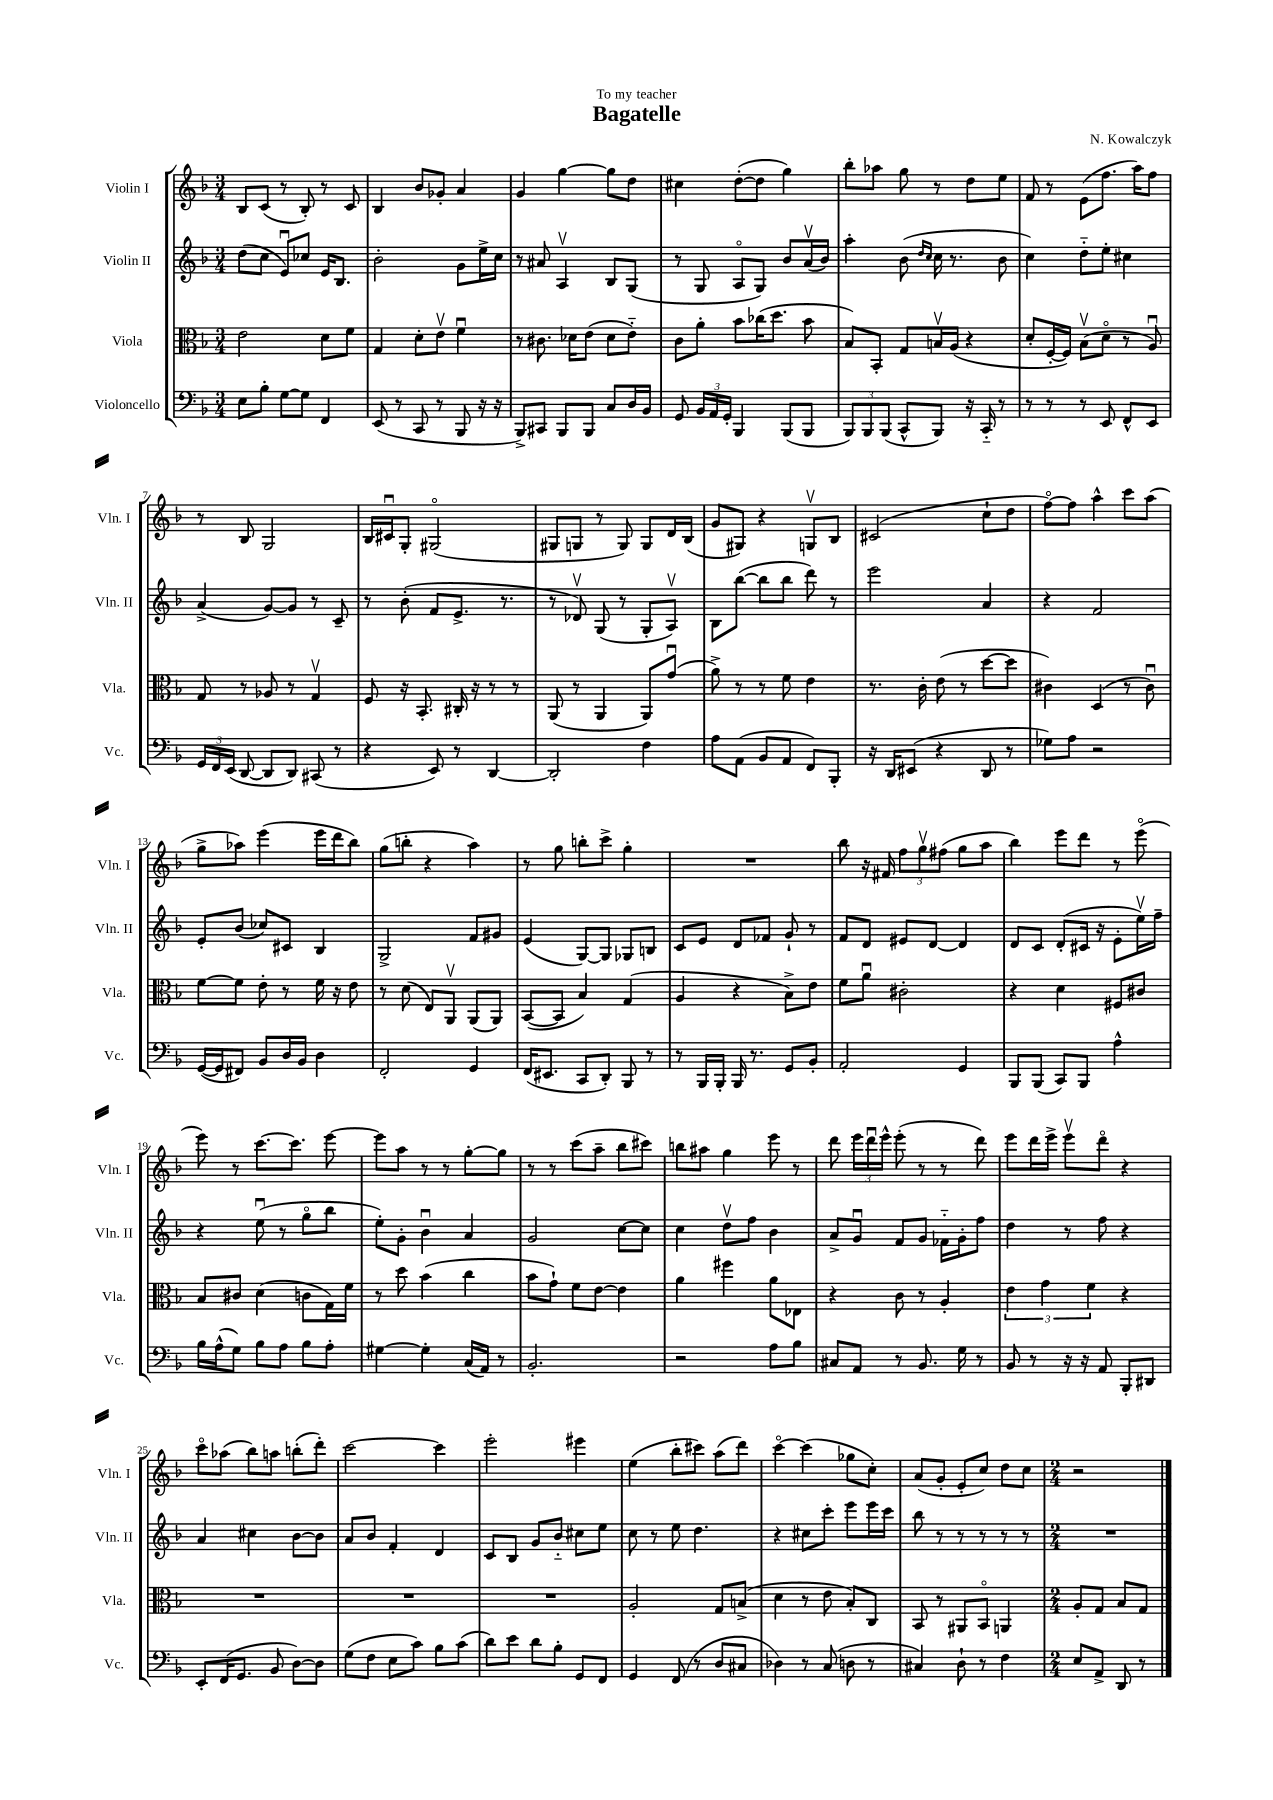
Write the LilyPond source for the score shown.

\header { title = "Bagatelle" composer = "N. Kowalczyk" dedication = "To my teacher" }
<<
\new StaffGroup <<
\new Staff = "s0" \with { instrumentName = "Violin I" shortInstrumentName = "Vln. I" } {
    \clef treble \key f \major \numericTimeSignature \time 3/4
    \autoBeamOff bes8[ c'8]( r8 bes8-.) r8 c'8 |
    bes4 bes'8[ ges'8]-. a'4 |
    g'4 g''4~ g''8[ d''8] |
    cis''4 d''8[~-.( d''8] g''4) |
    bes''8[-. aes''8] g''8 r8 d''8[ e''8] |
    f'8 r8 e'8[( f''8.] a''16[) f''8] |
    r8 bes8 g2 |
    bes16[ cis'16\downbow g8]-. gis2\flageolet( |
    gis8[ g8] r8 g8) g8[ d'16 bes16]( |
    g'8[ gis8]) r4 g8[\upbow bes8] |
    cis'2( c''8[-! d''8] |
    f''8[~\flageolet) f''8] a''4-^ c'''8[ a''8]( |
    g''8[-> aes''8]) e'''4( e'''16[ d'''16 bes''8]) |
    g''8[( b''8]-. r4 a''4) |
    r8 g''8 b''8[-. c'''8]-> g''4-. |
    R2. |
    bes''8 r16 fis'16 \tuplet 3/2 { f''8[ g''8\upbow fis''8]( } g''8[ a''8] |
    bes''4) e'''8[ d'''8] r8 e'''8\flageolet( |
    e'''8) r8 c'''8.[~ c'''8.] e'''8~ |
    e'''8[ a''8] r8 r8 g''8[~-. g''8] |
    r8 r8 c'''8[( a''8]-- bes''8[ cis'''8]) |
    b''8[ ais''8] g''4 e'''8 r8 |
    d'''8 \tuplet 3/2 { e'''16[ d'''16\downbow e'''16]-^ } e'''8-.( r8 r8 d'''8) |
    e'''8[ d'''16 e'''16]-> e'''8[\upbow d'''8]\flageolet r4 |
    c'''8[\flageolet aes''8]( bes''8[) a''8] b''8[-.( d'''8]-.) |
    c'''2~ c'''4 |
    e'''2-. eis'''4 |
    e''4( bes''8[-. cis'''8]) a''8[( d'''8]) |
    c'''4~\flageolet c'''4( ges''8[ c''8]-.) |
    a'8[( g'8]-. e'8[-. c''8]) d''8[ c''8] |
    \numericTimeSignature \time 2/4 r2 \bar "|." |
}
\new Staff = "s1" \with { instrumentName = "Violin II" shortInstrumentName = "Vln. II" } {
    \clef treble \key f \major \numericTimeSignature \time 3/4
    \autoBeamOff d''8[( c''8] e'8[\downbow) ces''8] e'16[ bes8.] |
    bes'2-. g'8[ e''16-> c''16] |
    r8 ais'8 a4\upbow bes8[ g8]( |
    r8 g8 a8[\flageolet g8]) bes'8[ a'16\upbow( bes'16]) |
    a''4-. bes'8( \grace { d''16[ c''16] } c''16 r8. bes'8 |
    c''4) d''8[-_ e''8]-. cis''4 |
    a'4->( g'8[~) g'8] r8 c'8-- |
    r8 bes'8-.( f'8[ e'8.]-> r8. |
    r8 des'8\upbow) g8( r8 g8[-. a8]\upbow) |
    bes8[ bes''8]~( bes''8[ bes''8] d'''8) r8 |
    e'''2 a'4 |
    r4 f'2 |
    e'8[-. bes'8]( ces''8[) cis'8] bes4 |
    g2-> f'8[ gis'8] |
    e'4( g8[~) g8] ges8[ b8] |
    c'8[ e'8] d'8[ fes'8] g'8-! r8 |
    f'8[ d'8] eis'8[ d'8]~ d'4 |
    d'8[ c'8] d'8[-.( cis'16] r16 e'8[-. e''16\upbow) f''16]-- |
    r4 e''8\downbow( r8 g''8[\flageolet bes''8] |
    e''8[-.) g'8]-. bes'4\downbow a'4 |
    g'2 c''8[~ c''8] |
    c''4 d''8[\upbow f''8] bes'4 |
    a'8[-> g'8]\downbow f'8[ g'8] fes'16[-_ g'16-. f''8] |
    d''4 r8 f''8 r4 |
    a'4 cis''4 bes'8[~ bes'8] |
    a'8[ bes'8] f'4-. d'4 |
    c'8[ bes8] g'8[ bes'8]-_ cis''8[ e''8] |
    c''8 r8 e''8 d''4. |
    r4 cis''8[ c'''8]-. e'''8[ e'''16 c'''16] |
    bes''8 r8 r8 r8 r8 r8 |
    \numericTimeSignature \time 2/4 R2 \bar "|." |
}
\new Staff = "s2" \with { instrumentName = "Viola" shortInstrumentName = "Vla." } {
    \clef alto \key f \major \numericTimeSignature \time 3/4
    \autoBeamOff e'2 d'8[ f'8] |
    g4 d'8[-. e'8]\upbow f'4\downbow |
    r8 cis'8. des'16[ e'8]( des'8[ e'8]-_) |
    c'8[ a'8]-. bes'8[ ces''16( d''8.] bes'8 |
    bes8[) bes,8]-. g8[ b16\upbow a16]( r4 |
    d'8[-. f16~-. f16]) bes8[\upbow( d'8]\flageolet r8 a8\downbow) |
    g8 r8 aes8 r8 g4\upbow |
    f8 r16 bes,8.-. cis16-. r16 r8 r8 |
    a,8( r8 a,4 a,8[) g'8]\downbow( |
    a'8->) r8 r8 f'8 e'4 |
    r8. c'16-. e'8( r8 d''8[~ d''8] |
    cis'4) d4( r8 cis'8\downbow) |
    f'8[~ f'8] e'8-. r8 f'16 r16 e'8 |
    r8 d'8( e8[) a,8]\upbow a,8[( a,8]) |
    bes,8[~( bes,8] bes4) g4( |
    a4 r4 bes8[->) e'8] |
    f'8[ a'8]\downbow cis'2-. |
    r4 d'4 fis8[ cis'8] |
    bes8[ cis'8] d'4( c'8[ g16) f'16] |
    r8 d''8 bes'4( c''4 |
    bes'8[ g'8]-!) f'8[ e'8]~ e'4 |
    a'4 fis''4 a'8[ ees8] |
    r4 c'8 r8 a4-. |
    \tuplet 3/2 { e'4 g'4 f'4 } r4 |
    R2. |
    R2. |
    R2. |
    a2-. g8[ b8]->( |
    d'4 r8 e'8 bes8[-.) c8] |
    bes,8 r8 ais,8[ bes,8]\flageolet a,4 |
    \numericTimeSignature \time 2/4 a8[-. g8] bes8[ g8] \bar "|." |
}
\new Staff = "s3" \with { instrumentName = "Violoncello" shortInstrumentName = "Vc." } {
    \clef bass \key f \major \numericTimeSignature \time 3/4
    \autoBeamOff e8[ bes8]-. g8[~ g8] f,4 |
    e,8( r8 c,8 r8 bes,,8 r16 r16 |
    bes,,8[->) cis,8] bes,,8[ bes,,8] c8[ d16 bes,16] |
    g,8 \tuplet 3/2 { bes,16[ a,16 g,16]-. } bes,,4 bes,,8[( bes,,8] |
    \tuplet 3/2 { bes,,8[) bes,,8 bes,,8]( } c,8[-^ bes,,8]) r16 c,16-_ r8 |
    r8 r8 r8 e,8 f,8[-^ e,8] |
    \tuplet 3/2 { g,16[ f,16 e,16]( } d,8~ d,8[ d,8]) cis,8( r8 |
    r4 e,8) r8 d,4~ |
    d,2-. f4 |
    a8[ a,8]( bes,8[ a,8] f,8[) bes,,8]-. |
    r16 d,16[ eis,8]( r4 d,8 r8 |
    ges8[) a8] r2 |
    g,16[~( g,16 fis,8]) bes,8[ d16 bes,16] d4 |
    f,2-. g,4 |
    f,16[( eis,8.] c,8[ d,8]-.) bes,,8 r8 |
    r8 bes,,16[ bes,,16]-. bes,,16 r8. g,8[ bes,8]-. |
    a,2-. g,4 |
    bes,,8[ bes,,8]( c,8[) bes,,8] a4-^ |
    bes16[ a16-^( g8]) bes8[ a8] bes8[ a8]-. |
    gis4~ gis4-. c16[( a,16]) r8 |
    bes,2.-. |
    r2 a8[ bes8] |
    cis8[ a,8] r8 bes,8. g16 r8 |
    bes,8 r8 r16 r16 a,8 bes,,8[-. dis,8] |
    e,8[-. f,16( g,8.] bes,8 d8[~) d8] |
    g8[( f8] e8[ c'8]) bes8[ c'8]( |
    d'8[) e'8] d'8[ bes8]-. g,8[ f,8] |
    g,4 f,8( r8 d8[ cis8] |
    des4) r8 c8( d8 r8 |
    cis4) d8-! r8 f4 |
    \numericTimeSignature \time 2/4 e8[ a,8]-> d,8 r8 \bar "|." |
}
>>
>>
